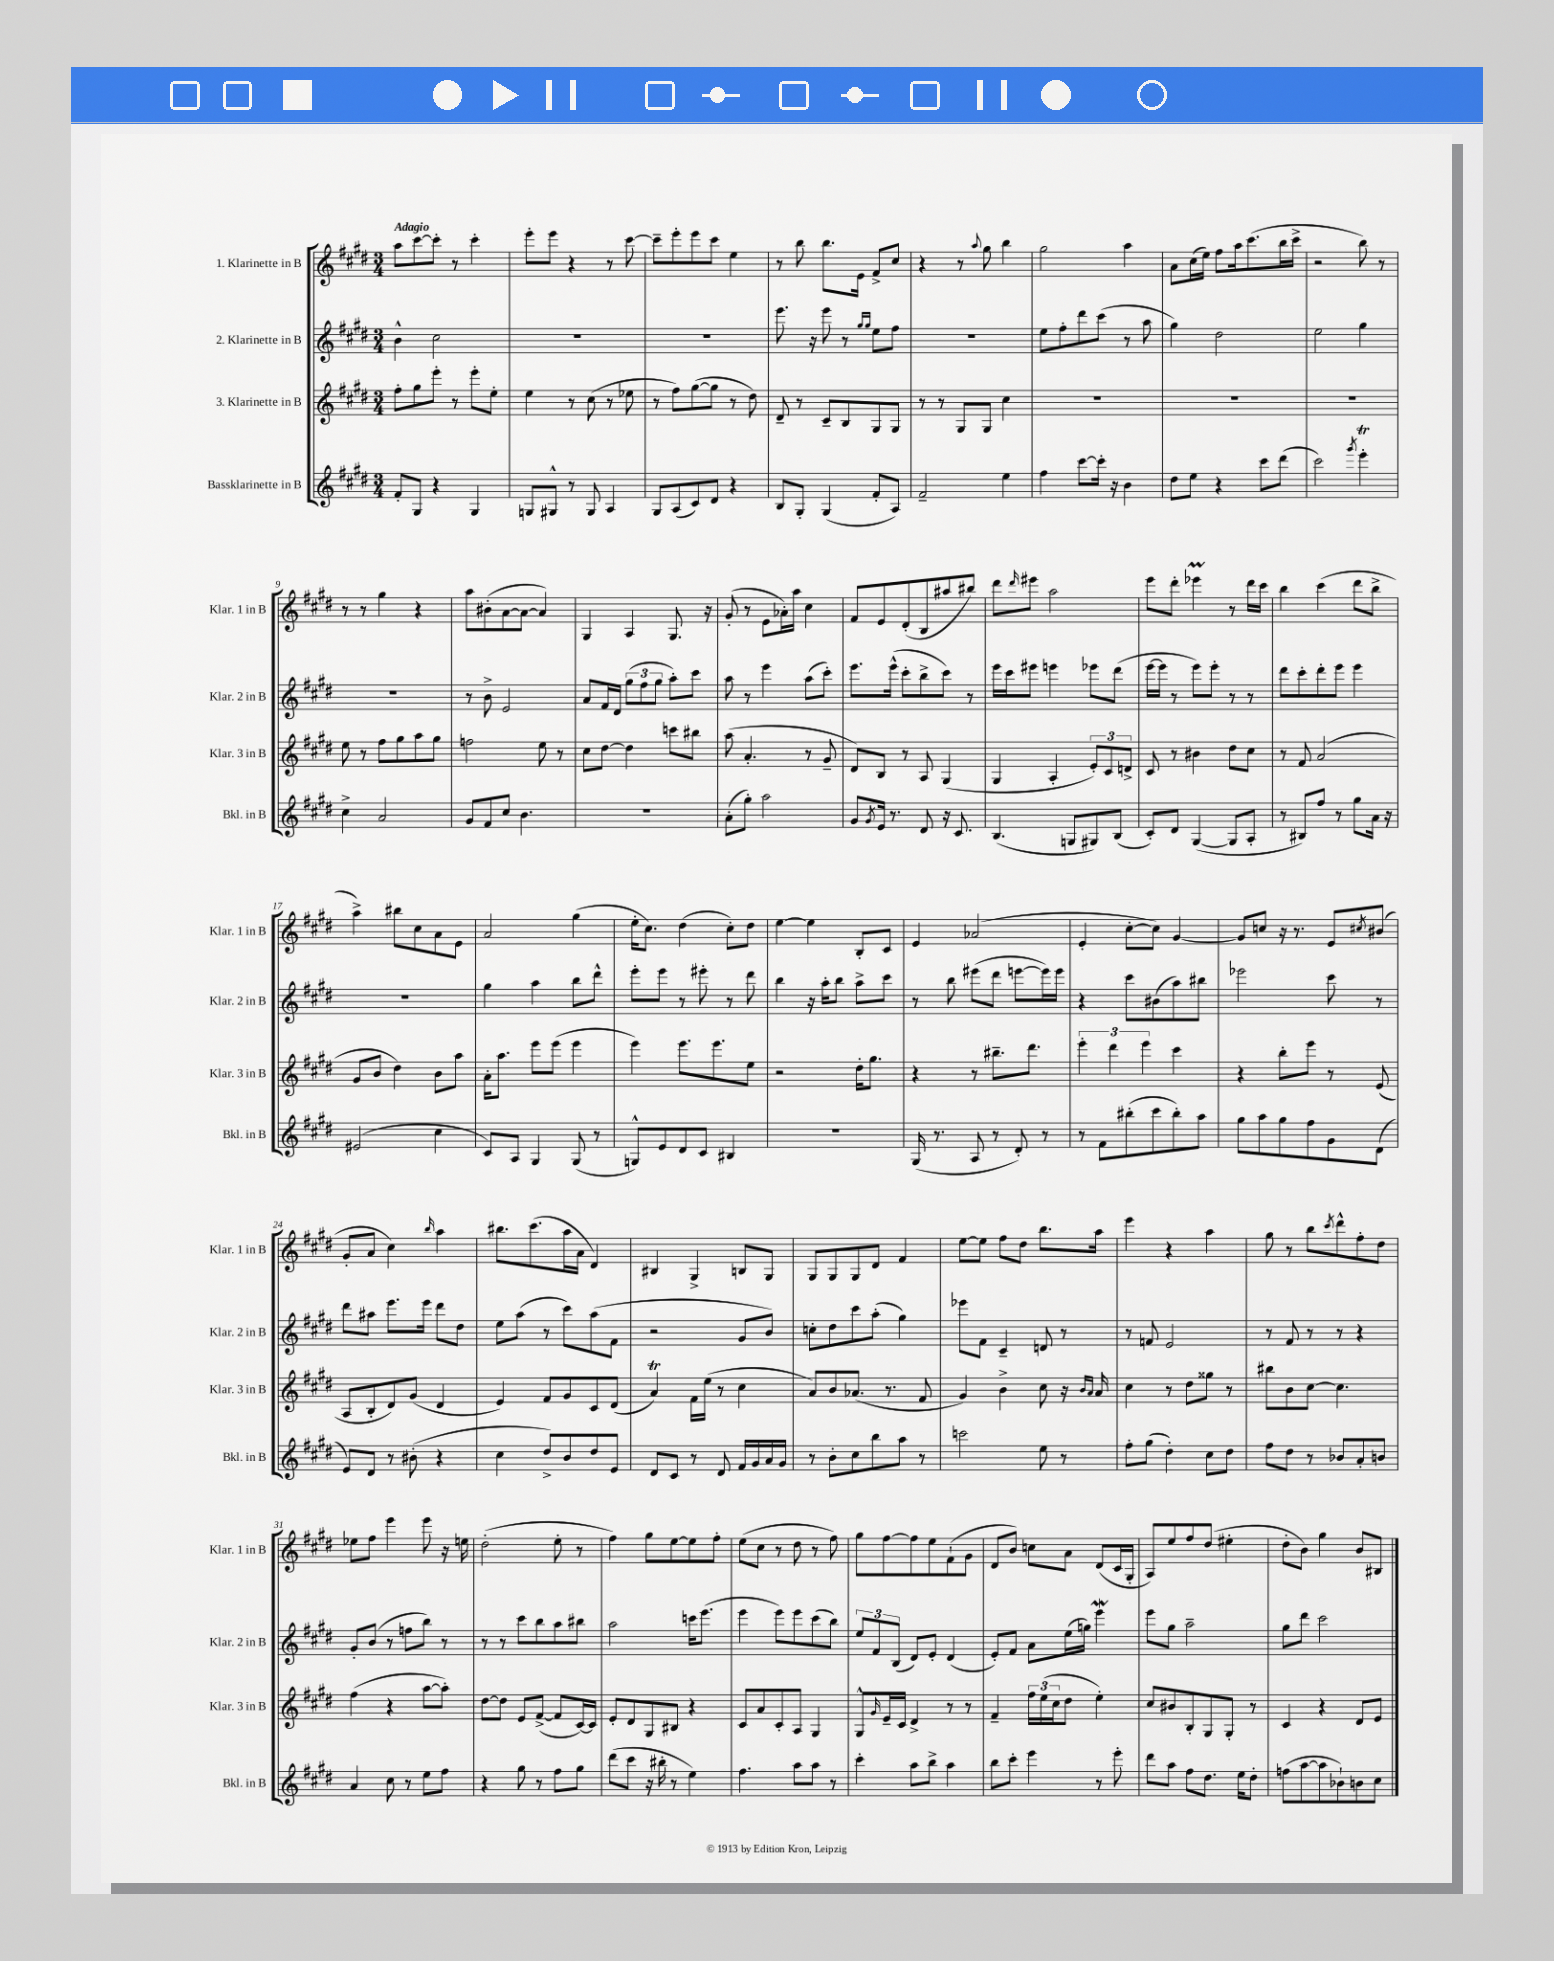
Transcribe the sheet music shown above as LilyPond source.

<<
\new StaffGroup <<
\new Staff = "s0" \with { instrumentName = "1. Klarinette in B" shortInstrumentName = "Klar. 1 in B" } {
    \clef treble \key e \major \numericTimeSignature \time 3/4 \tempo "Adagio"
    a''8 cis'''8~ cis'''8-. r8 cis'''4-. |
    e'''8-. e'''8 r4 r8 cis'''8~ |
    cis'''8-- e'''8-. e'''8 cis'''8 e''4 |
    r8 b''8 b''8. e'16 fis'8-> cis''8 |
    r4 r8 \appoggiatura { a''8 } gis''8 b''4 |
    gis''2 a''4 |
    a'8 cis''16( e''16) fis''8 a''16 cis'''8.( b''16 cis'''16-> |
    r2 b''8) r8 |
    r8 r8 gis''4 r4 |
    a''8 bis'8-.( a'8~ a'8~ a'4) |
    gis4 a4 gis8. r16 |
    gis'8-.( r8 e'8 aes'16-.) a''16 cis''4 |
    fis'8 e'8 dis'8-.( b8 ais''8 bis''8) |
    dis'''8 \grace { dis'''16 } eis'''8 a''2 |
    e'''8 dis'''8-. ees'''4\prall r8 dis'''16 cis'''16 |
    b''4 cis'''4( dis'''8 b''8-> |
    a''4->) bis''8 cis''8 a'8 e'8 |
    a'2 gis''4( |
    e''16-. cis''8.) dis''4( cis''8-.) dis''8 |
    e''4~ e''4 b8-. cis'8 |
    e'4 aes'2( |
    e'4-. cis''8~-. cis''8) gis'4~ |
    gis'8 c''8 r16 r8. e'8 \acciaccatura { cis''8 } bis'8( |
    gis'8-. a'8 cis''4) \grace { b''16 } a''4 |
    bis''8. cis'''8.( a''16 a'16 dis'4) |
    bis4 gis4-> b8 gis8 |
    gis8 gis8 gis8 dis'8 fis'4 |
    e''8~ e''8 fis''8 dis''8 b''8. a''16 |
    e'''4 r4 a''4 |
    gis''8 r8 b''8 \acciaccatura { cis'''8 } dis'''8-^ fis''8-. dis''8 |
    ees''8 fis''8 e'''4 e'''8 r16 e''16 |
    dis''2-.( e''8-. r8 |
    fis''4) gis''8 e''8~ e''8 fis''8-. |
    e''8( cis''8 r8 dis''8 r8 fis''8) |
    gis''8 fis''8~ fis''8 e''8 fis'8-!( gis'8 |
    dis'8 b'8) c''8 a'8 dis'8( cis'16 gis16-. |
    a8) e''8 fis''8 dis''8( eis''4-. |
    dis''8-. b'8) gis''4 b'8 bis8 \bar "|." |
}
\new Staff = "s1" \with { instrumentName = "2. Klarinette in B" shortInstrumentName = "Klar. 2 in B" } {
    \clef treble \key e \major \numericTimeSignature \time 3/4
    b'4-^ cis''2 |
    R2. |
    R2. |
    e'''8. r16 e'''8 r8 \grace { gis''16 gis''16 } e''8 fis''8 |
    R2. |
    e''8 fis''8-. dis'''8 cis'''8( r8 a''8 |
    gis''4) dis''2 |
    e''2 gis''4 |
    R2. |
    r8 b'8-> e'2 |
    a'8 fis'16 dis'16 \tuplet 3/2 { gis''8( fis''8 gis''8 } a''8-.) cis'''8 |
    a''8 r8 e'''4 a''8( cis'''8-.) |
    e'''8. e'''16-^( cis'''8-. b''8-> cis'''8) r8 |
    e'''16 cis'''16 eis'''8 e'''4 ees'''8 dis'''8( |
    e'''16~ e'''16 r8 e'''8) e'''8-. r8 r8 |
    dis'''8 cis'''8-. dis'''8-. e'''8 e'''4 |
    R2. |
    gis''4 a''4 b''8 dis'''8-^ |
    e'''8-. e'''8 r8 eis'''8-. r8 dis'''8 |
    b''4 r16 a''16-. b''8 a''8-> cis'''8 |
    r8 b''8 eis'''8( dis'''8 e'''8~ e'''16) e'''16 |
    r4 cis'''8 bis'8( a''8) bis''8 |
    ees'''2 cis'''8 r8 |
    dis'''8 ais''8 e'''8. e'''16 dis'''8 dis''8 |
    e''8 a''8( r8 cis'''8) a''8( fis'8 |
    r2 gis'8 b'8) |
    c''8-. dis''8 cis'''8 a''8-.( gis''4) |
    ees'''8 fis'8 cis'4-- d'8 r8 |
    r8 f'8 e'2 |
    r8 fis'8 r8 r8 r4 |
    gis'8-. b'8( r8 f''8 b''8) r8 |
    r8 r8 cis'''8 b''8 a''8 bis''8 |
    a''2 c'''16 e'''8.( |
    e'''4 e'''8) e'''8 cis'''8( b''8) |
    \tuplet 3/2 { e''8 fis'8 b8( } dis'8) e'8-. dis'4( |
    e'8-.) fis'8 a'8 e''16( g''16) e'''4\mordent |
    e'''8 gis''8 a''2-- |
    gis''8 dis'''8 cis'''2 \bar "|." |
}
\new Staff = "s2" \with { instrumentName = "3. Klarinette in B" shortInstrumentName = "Klar. 3 in B" } {
    \clef treble \key e \major \numericTimeSignature \time 3/4
    fis''8-. gis''8 e'''8-. r8 e'''8-. e''8-. |
    e''4 r8 cis''8( r8 ees''8 |
    r8 fis''8) gis''8~( gis''8 r8 dis''8) |
    dis'8-- r8 cis'8-- b8 gis8 gis8 |
    r8 r8 gis8 gis8 cis''4 |
    R2. |
    R2. |
    R2. |
    e''8 r8 fis''8 gis''8 a''8 gis''8 |
    f''2 e''8 r8 |
    cis''8 dis''8~ dis''4 c'''8 bis''8 |
    a''8( a'4.-. r8 gis'8-- |
    dis'8) b8 r8 a8 gis4( |
    gis4 a4-. \tuplet 3/2 { e'8-.) cis'8 d'8-> } |
    cis'8 r8 bis'4 dis''8 cis''8 |
    r8 fis'8 a'2( |
    gis'8 b'8 dis''4) b'8 a''8 |
    a'16-. a''8. e'''8 e'''8( e'''4 |
    e'''4) e'''8. e'''8. e''8 |
    r2 dis''16-. gis''8. |
    r4 r8 bis''8.-- dis'''8. |
    \tuplet 3/2 { e'''4-. dis'''4 e'''4 } cis'''4 |
    r4 b''8-. e'''8 r8 e'8( |
    a8 b8-. dis'8) gis'8( dis'4 |
    e'4) fis'8 gis'8 cis'8 dis'8( |
    a'4\trill) fis'16 e''16( r8 cis''4 |
    a'8) b'8 aes'8.( r8. fis'8 |
    gis'4) b'4-> cis''8 r16 \grace { b'16 a'16 } a'16 |
    cis''4 r8 dis''8 gisis''8 r8 |
    bis''8 b'8 cis''8~ cis''4. |
    fis''4( r4 a''8~ a''8-.) |
    dis''8~ dis''8 e'8 fis'8~->( fis'8 cis'16~) cis'16 |
    e'8-. dis'8 gis8 bis8 r4 |
    cis'8 a'8 cis'8-. a8 gis4 |
    gis8-^ \grace { gis'16 } e'16-- cis'16 dis'4-> r8 r8 |
    fis'4-- \tuplet 3/2 { fis''16 e''16( cis''16 } dis''8 e''4-.) |
    cis''8 bis'8 b8-. gis8 gis8-. r8 |
    cis'4 r4 dis'8 e'8 \bar "|." |
}
\new Staff = "s3" \with { instrumentName = "Bassklarinette in B" shortInstrumentName = "Bkl. in B" } {
    \clef treble \key e \major \numericTimeSignature \time 3/4
    fis'8-. gis8 r4 gis4 |
    g8 gis8-^ r8 gis8 a4 |
    gis8 a8( cis'8) dis'8 r4 |
    b8 gis8-. gis4( fis'8-. a8) |
    fis'2-- e''4 |
    fis''4 cis'''8~ cis'''16-. r16 b'4 |
    dis''8 e''8 r4 cis'''8 dis'''8( |
    cis'''2) \acciaccatura { gis'''8 } e'''4-.\trill |
    cis''4-> a'2 |
    gis'8 fis'8 cis''8 b'4. |
    R2. |
    a'8-.( gis''8-.) a''2 |
    gis'8 \acciaccatura { gis'8 } e'16 r8. dis'8 r16 cis'8. |
    b4.( g8 gis8) b8( |
    cis'8-.) dis'8 gis4~( gis8 a8-. |
    r8 bis8) fis''8 r8 gis''8 a'16 r16 |
    eis'2( cis''4 |
    cis'8) a8 gis4 gis8( r8 |
    g8-^) e'8 dis'8 cis'8 bis4 |
    R2. |
    gis16( r8. a8 r8 dis'8-.) r8 |
    r8 fis'8 bis''8-.( cis'''8 bis''8-.) a''8 |
    gis''8 a''8 gis''8 fis''8 gis'8 dis'8( |
    e'8) dis'8 r8 bis'8-.( r4 |
    cis''4 dis''8->) b'8 dis''8 e'8 |
    dis'8 cis'8 r8 dis'8 fis'16 gis'16 a'16 gis'16 |
    r8 b'8-. cis''8 b''8 a''8 r8 |
    c'''2 e''8 r8 |
    fis''8-. gis''8( dis''4-.) cis''8 dis''8 |
    fis''8 dis''8 r8 bes'8 a'8-. b'8 |
    a'4 cis''8 r8 e''8 fis''8 |
    r4 gis''8 r8 fis''8 gis''8 |
    dis'''8( cis'''8 r16 bis''16-. r8 e''4) |
    fis''4. a''8 a''8 r8 |
    cis'''4-. a''8 b''8-> a''4 |
    b''8 cis'''8-. e'''4 r8 e'''8-. |
    dis'''8 a''8 fis''8 dis''8. e''16 dis''8-. |
    f''8( a''8~ a''8 bes'8-!) b'8 cis''8 \bar "|." |
}
>>
>>
